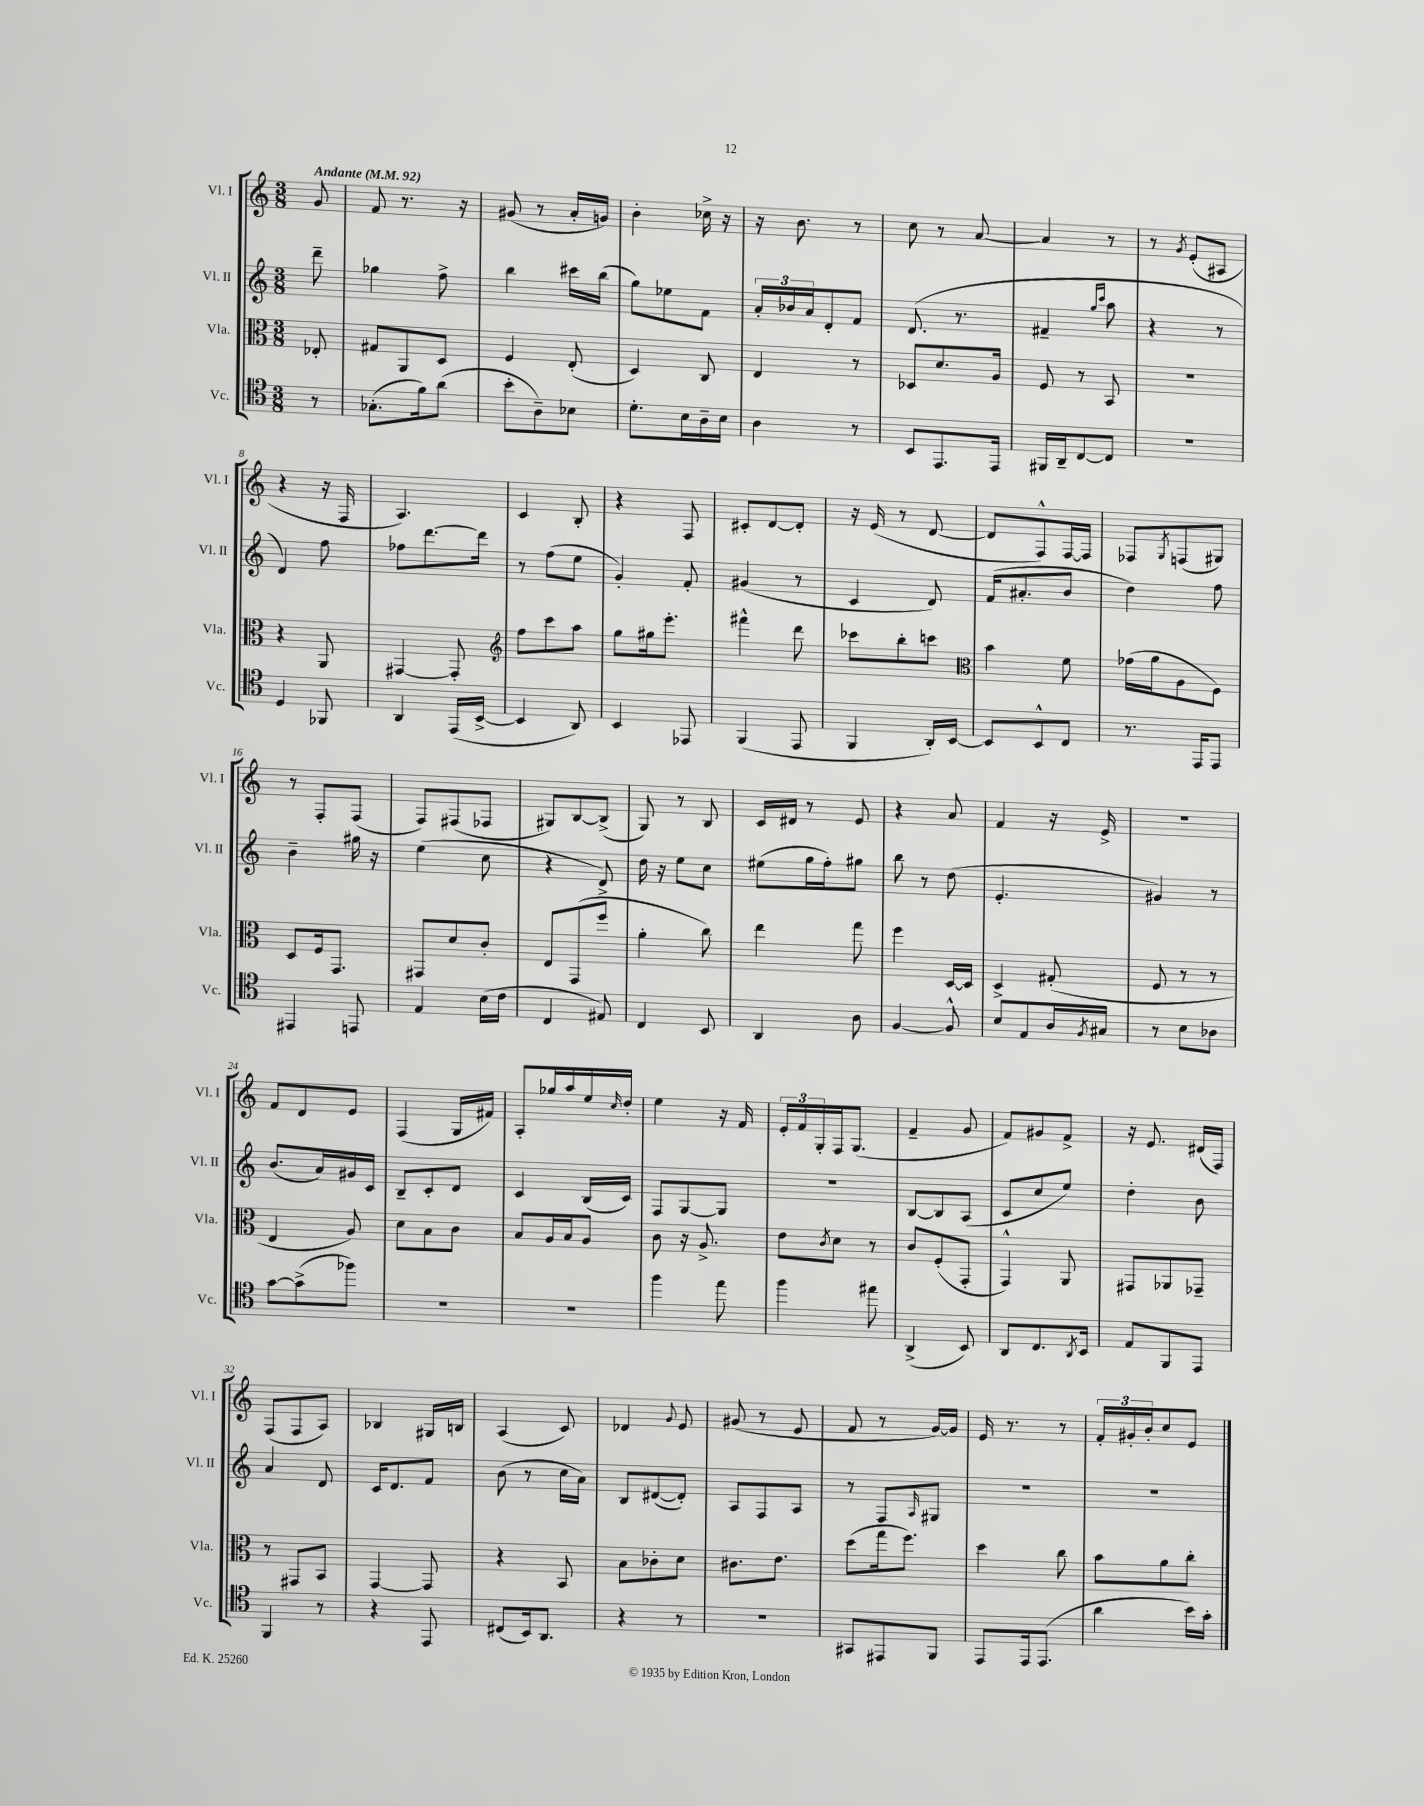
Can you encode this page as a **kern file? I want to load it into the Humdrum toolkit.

**kern	**kern	**kern	**kern
*staff4	*staff3	*staff2	*staff1
*clefC4	*clefC3	*clefG2	*clefG2
*k[]	*k[]	*k[]	*k[]
*M3/8	*M3/8	*M3/8	*M3/8
*MM92	*MM92	*MM92	*MM92
8r	8E-'/	8ddd~\	8g/
=	=	=	=
(8.G-'\L	8G#/L	4gg-\	8f/
.	8AA/	.	8.r
16f\k)	.	.	.
(8a\J	8D/J	8ff^\	.
.	.	.	16r
=	=	=	=
8b'\L	4F/	4bb\	(8g#/
8A~\)	.	.	8r
8B-\J	(8E'/	16ccc#\LL	16a'/LL
.	.	(16bb\JJ	16g/JJ)
=	=	=	=
8.d'\L	4D/)	8gg\L)	4b'\
.	.	8ee-\	.
16B\L	.	.	.
16A~\	8C/	8f\J	16cc-^\
16B\JJ	.	.	16r
=	=	=	=
4A\	4E/	24a'/LL	16r
.	.	24b-/	.
.	.	.	8.b\
.	.	24a/J	.
.	.	8d'/	.
8r	8r	8f/J	8r
=	=	=	=
8BB/L	8D-/L	(8.d/	8cc\
8.EE/	8.d/	.	8r
.	.	8.r	.
.	.	.	[8a/
16EE/Jk	16A/Jk	.	.
=	=	=	=
16FF#/LL	8F/	4f#~/	4a/]
16AA~/J	.	.	.
[8C/	8r	.	.
.	.	16qqgg/LL	.
.	.	16qqccc/JJ	.
8C/]J	8BB/	8aa\	8r
=	=	=	=
4.r	4.r	4r	8r
.	.	.	8qg/
.	.	.	(8e'/L
.	.	8r	8A#/J
=	=	=	=
4D/	4r	4d/)	4r
8FF-/	8AA/	8ff\	16r
.	.	.	16F/
=	=	=	=
4AA/	[4GG#/	8ff-\L	4.A/)
.	.	[8.ddd\	.
(16EE/LL	8GG#'/]	.	.
[16BB^/JJ	.	16ddd\]Jk	.
=	=	=	=
*	*clefG2	*	*
4BB/]	8ff\L	8r	4c/
.	8ccc\	(8ff\L	.
8AA/)	8aa\J	8ee\J	8B'/
=	=	=	=
4BB/	8gg\L	4g'/)	4r
.	16gg#\k	.	.
.	8.eee'\J	.	.
8EE-/	.	8f'/	8F/
=	=	=	=
(4FF/	4fff#^^\	(4g#/	8c#'/L
.	.	.	[8d/
8EE/	8ddd\	8r	8d'/]J
=	=	=	=
4FF/	8ccc-\L	4c/	16r
.	.	.	(16e/
.	8bb'\	.	8r
16AA'/LL)	8ccc\J	8d/)	[8d/
[16BB/JJ	.	.	.
=	=	=	=
*	*clefC3	*	*
8BB/]L	4b\	(16f/LK	8d/]L
.	.	8.a#'/	.
8BB^^/	.	.	8F^^/)
8C/J	8f\	8b/J	[16F/L
.	.	.	16F/]JJ
=	=	=	=
8.r	(16g-\LL	4dd\)	8F-/L
.	16a\J	.	.
.	.	.	8qG/
.	8A\	.	(8F/
16EE/LK	.	.	.
8EE/J	8F\J)	8ff\	8G#/J)
=	=	=	=
4EE#/	8D/L	4b~\	8r
.	16F/k	.	8F'/L
.	8.GG/J	.	.
8EE/	.	16gg#\	(8F/J
.	.	16r	.
=	=	=	=
4E/	8GG#/L	(4ee\	8F/L)
.	8d/	.	(8F#/
(16B\LL	8c'/J	8cc\	8F-/J
16c\JJ	.	.	.
=	=	=	=
4C/	8E/L	4r	8G#/L)
.	(8GG/	.	[8B/
8E#/)	8ff/J	8d^/)	(8B^/]J
=	=	=	=
4C/	4a'\	16dd\	8G/)
.	.	16r	.
.	.	8ee\L	8r
8BB/	8cc\)	8cc\J	8B/
=	=	=	=
4AA/	4ee\	(8ee#\L	16c/LL
.	.	.	16d#/JJ
.	.	16gg\L	8r
.	.	16ff'\J)	.
8A\	8gg\	8gg#\J	8e/
=	=	=	=
[4F/	4ff\	8bb\	4r
.	.	8r	.
8F^^/]	[16D/LL	(8dd\	8a/
.	16D/]JJ	.	.
=	=	=	=
8B/L	4D^/	4.e'/	4f/
8E/	.	.	.
16A/L	(8G#'/	.	16r
8qF/	.	.	.
16G#/JJ	.	.	16e^/
=	=	=	=
8r	8F/	4g#/)	4.r
8B\L	8r	.	.
8A-\J	8r	8r	.
=	=	=	=
[8g\L	4E/	(8.b/L	8f/L
(8g^\]	.	.	8d/
.	.	16a/L)	.
8ff-\J)	8A/)	16g#/	8e/J
.	.	16c/JJ	.
=	=	=	=
4.r	8d\L	8B~/L	(4F/
.	8B\	8c'/	.
.	8c\J	8d/J	16G/LL
.	.	.	16f#/JJ)
=	=	=	=
4.r	8B/L	4c/	8A'/L
.	16A/L	.	16gg-/L
.	16B/J	.	16aa/
.	8A/J	(16B/LL	16ee/
.	.	.	16qqcc/
.	.	16c/JJ)	16dd'/JJ
=	=	=	=
4ff\	8c\	8F/L	4ee\
.	16r	[8G/	.
.	8.A^/	.	.
8ee\	.	8G/]J	16r
.	.	.	16f/
=	=	=	=
4ff\	8e\L	4.r	24e'/LL
.	.	.	24f/
.	.	.	24G'/
.	8qc/	.	.
.	8d\J	.	16F/J
.	.	.	(8.G/J
8ee#\	8r	.	.
=	=	=	=
(4AA^/	8c/L	[8B/L	4f~/
.	(8F'/	8B/]	.
8BB/)	8GG'/J	(8A/J	8g/
=	=	=	=
8AA/L	4GG^^/)	8c/L	8f/L)
8.C/	.	8cc/	8g#/
.	8AA/	8ee/J)	8f^/J
8qAA/	.	.	.
16BB/Jk	.	.	.
=	=	=	=
8E/L	8GG#/L	4dd'\	16r
.	.	.	8.e/
8FF/	8AA-/	.	.
8EE/J	8GG-~/J	8b\	(16d#/LL
.	.	.	16F/JJ)
=	=	=	=
4FF/	8r	4a/	(8F/L
.	8GG#/L	.	8F/
8r	8BB/J	8d/	8A/J)
=	=	=	=
4r	[4GG/	16c/LK	4B-/
.	.	8.d/	.
8EE/	8GG/]	8f/J	16G#/LL
.	.	.	16B/JJ
=	=	=	=
(8C#/L	4r	(8b\	(4A/
16BB/k)	.	8r	.
8.AA/J	.	.	.
.	8BB/	16cc\LL	8c/)
.	.	16a\JJ)	.
=	=	=	=
4r	8B\L	8B/L	4d-/
.	8c-'\	([8d#/	.
.	.	.	8qqg/
8r	8d\J	8d#'/]J)	8e/
=	=	=	=
4.r	8.c#\L	8A/L	(8g#/
.	.	8F/	8r
.	8.e\J	.	.
.	.	8A/J	8e/
=	=	=	=
8GG#/L	(8dd\L	8r	8f/
8EE#/	16gg\k	8F/L	8r
.	8.ff\J)	.	.
.	.	16qqA/	.
8FF/J	.	8G#/J	[16g/LL)
.	.	.	16g/]JJ
=	=	=	=
8EE/L	4dd\	4.r	16e/
.	.	.	8.r
16EE/k	.	.	.
(8.EE/J	.	.	.
.	8cc\	.	8r
=	=	=	=
4a\	8b\L	4.r	24f'/LL
.	.	.	24g#'/
.	.	.	24b'/J
.	8a\	.	8cc/
16b\LL)	8cc'\J	.	8e/J
16g'\JJ	.	.	.
==	==	==	==
*-	*-	*-	*-
